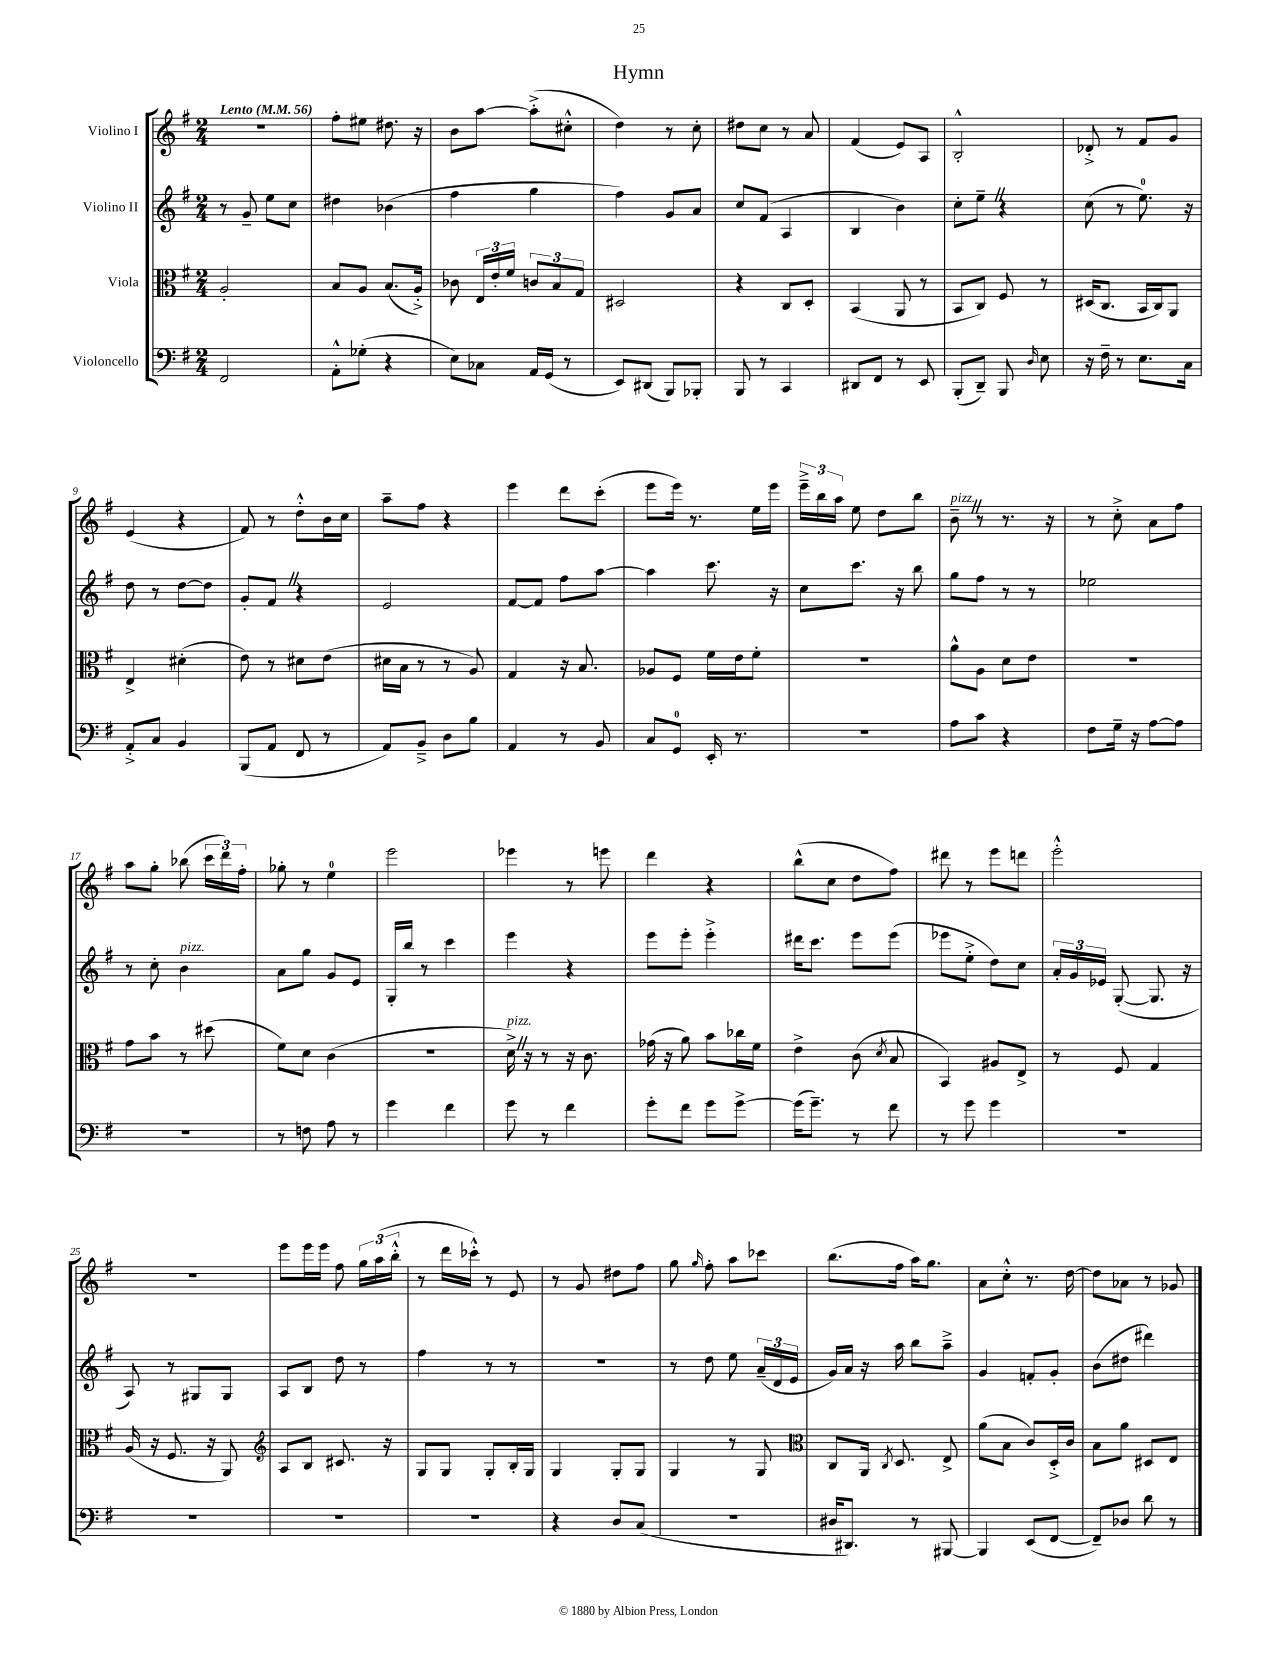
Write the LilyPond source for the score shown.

\header { title = "Hymn" }
<<
\new StaffGroup <<
\new Staff = "s0" \with { instrumentName = "Violino I" } {
    \clef treble \key g \major \numericTimeSignature \time 2/4 \tempo "Lento" 4 = 56
    \autoBeamOff r2 |
    fis''8[-. eis''8] dis''8. r16 |
    b'8[ a''8]~ a''8[-.->( cis''8]-.-^ |
    d''4) r8 c''8-. |
    dis''8[ c''8] r8 a'8 |
    fis'4( e'8[) a8] |
    b2-.-^ |
    des'8-.-> r8 fis'8[ g'8] |
    e'4( r4 |
    fis'8) r8 d''8[-.-^ b'16 c''16] |
    a''8[-- fis''8] r4 |
    e'''4 d'''8[ c'''8]-.( |
    e'''8[ e'''16]) r8. e''16[ e'''16] |
    \tuplet 3/2 { e'''16[---> b''16 a''16] } e''8 d''8[ b''8] |
    b'8--^\markup { \italic "pizz." } \once \override BreathingSign.text = \markup { \musicglyph "scripts.caesura.straight" } \breathe r8 r8. r16 |
    r8 c''8-.-> a'8[ fis''8] |
    a''8[ g''8]-. bes''8( \tuplet 3/2 { c'''16[ d'''16) fis''16]-. } |
    ges''8-. r8 e''4-0 |
    e'''2 |
    ees'''4 r8 e'''8 |
    d'''4 r4 |
    b''8[-^( c''8] d''8[ fis''8]) |
    dis'''8 r8 e'''8[ d'''8] |
    e'''2-.-^ |
    R2 |
    e'''8[ e'''16 e'''16] fis''8 \tuplet 3/2 { g''16[ a''16( b''16]-.-^ } |
    r8 d'''16[ ces'''16]-.-^) r8 e'8 |
    r8 g'8 dis''8[ fis''8] |
    g''8 \grace { g''16 } fis''8-. a''8[ ces'''8] |
    b''8.[( fis''16] a''16[) g''8.] |
    a'8[ c''8]-.-^ r8. d''16~ |
    d''8[ aes'8] r8 ges'8 \bar "|." |
}
\new Staff = "s1" \with { instrumentName = "Violino II" } {
    \clef treble \key g \major \numericTimeSignature \time 2/4
    \autoBeamOff r8 g'8-- e''8[ c''8] |
    dis''4 bes'4( |
    fis''4 g''4 |
    fis''4) g'8[ a'8] |
    c''8[ fis'8]( a4 |
    b4 b'4) |
    c''8[-. e''8]-- \once \override BreathingSign.text = \markup { \musicglyph "scripts.caesura.straight" } \breathe r4 |
    c''8( r8 e''8.-0) r16 |
    d''8 r8 d''8[~ d''8] |
    g'8[-. fis'8] \once \override BreathingSign.text = \markup { \musicglyph "scripts.caesura.straight" } \breathe r4 |
    e'2 |
    fis'8[~ fis'8] fis''8[ a''8]~ |
    a''4 c'''8. r16 |
    c''8[ c'''8.] r16 b''8 |
    g''8[ fis''8] r8 r8 |
    ees''2 |
    r8 c''8-. b'4^\markup { \italic "pizz." } |
    a'8[ g''8] g'8[ e'8] |
    g16[-. b''16] r8 c'''4 |
    e'''4 r4 |
    e'''8[ e'''8]-. e'''4-.-> |
    dis'''16[ c'''8.] e'''8[ e'''8]( |
    ees'''8[ e''8]-.-> d''8[) c''8] |
    \tuplet 3/2 { a'16[-. g'16 ees'16] } g8~-.( g8. r16 |
    a8) r8 gis8[ gis8] |
    a8[ b8] d''8 r8 |
    fis''4 r8 r8 |
    r2 |
    r8 d''8 e''8 \tuplet 3/2 { a'16[--( d'16 e'16] } |
    g'16[) a'16] r16 a''16 b''8[ a''8]---> |
    g'4 f'8[-. g'8]-. |
    b'8[( dis''8] dis'''4) \bar "|." |
}
\new Staff = "s2" \with { instrumentName = "Viola" } {
    \clef alto \key g \major \numericTimeSignature \time 2/4
    \autoBeamOff a2-. |
    b8[ a8] b8.[( a16]-.->) |
    ces'8 \tuplet 3/2 { e16[ e'16-. fis'16] } \tuplet 3/2 { c'8[ b8 g8] } |
    dis2 |
    r4 c8[ d8]-. |
    b,4( a,8 r8 |
    b,8[ c8]) fis8 r8 |
    dis16[( c8.] b,16[ c16) a,8] |
    e4-> dis'4-.( |
    e'8) r8 dis'8[ e'8]( |
    dis'16[ b16] r8 r8 a8) |
    g4 r16 b8. |
    aes8[ fis8] fis'16[ e'16 fis'8]-. |
    r2 |
    a'8[-^ a8] d'8[ e'8] |
    r2 |
    g'8[ b'8] r8 dis''8( |
    fis'8[) d'8] c'4( |
    R2 |
    d'16->^\markup { \italic "pizz." }) \once \override BreathingSign.text = \markup { \musicglyph "scripts.caesura.straight" } \breathe r16 r8 r16 c'8. |
    ges'16( r16 a'8) b'8[ ces''16 fis'16] |
    e'4-> c'8( \acciaccatura { d'8 } b8 |
    b,4) ais8[ e8]-> |
    r8 fis8 g4 |
    a16( r16 fis8. r16 a,8) |
    \clef treble a8[ b8] cis'8. r16 |
    g8[ g8] g8[-. b16-. g16] |
    g4 g8[-. g8] |
    g4 r8 g8 |
    \clef alto c8[ a,16] \acciaccatura { c8 } d8. e8-> |
    a'8[( b8] c'8[) d16-.-> c'16] |
    b8[ a'8] dis8[ e8] \bar "|." |
}
\new Staff = "s3" \with { instrumentName = "Violoncello" } {
    \clef bass \key g \major \numericTimeSignature \time 2/4
    \autoBeamOff fis,2 |
    a,8[-.-^ ges8]-.( r4 |
    e8[) ces8] a,16[ g,16]( r8 |
    e,8[) dis,8]( b,,8[) bes,,8]-. |
    b,,8 r8 c,4 |
    dis,8[ fis,8] r8 e,8 |
    b,,8[-.( d,8]--) b,,8 \grace { d16 } e8 |
    r16 fis16-- r8 e8.[ c16] |
    a,8[-.-> c8] b,4 |
    b,,8[( a,8] fis,8 r8 |
    a,8[) b,8]---> d8[ b8] |
    a,4 r8 b,8 |
    c8[ g,8]-0 e,16-. r8. |
    R2 |
    a8[ c'8] r4 |
    fis8[ g16]-- r16 a8[~ a8] |
    r2 |
    r8 f8 a8 r8 |
    g'4 fis'4 |
    g'8 r8 fis'4 |
    g'8[-. fis'8] g'8[ g'8]~-> |
    g'16[( g'8.]--) r8 fis'8 |
    r8 g'8 g'4 |
    R2 |
    R2 |
    R2 |
    R2 |
    r4 d8[ c8]( |
    R2 |
    dis16[ dis,8.]) r8 bis,,8~ |
    bis,,4 e,8[( fis,8]~ |
    fis,8[--) des8] d'8 r8 \bar "|." |
}
>>
>>
